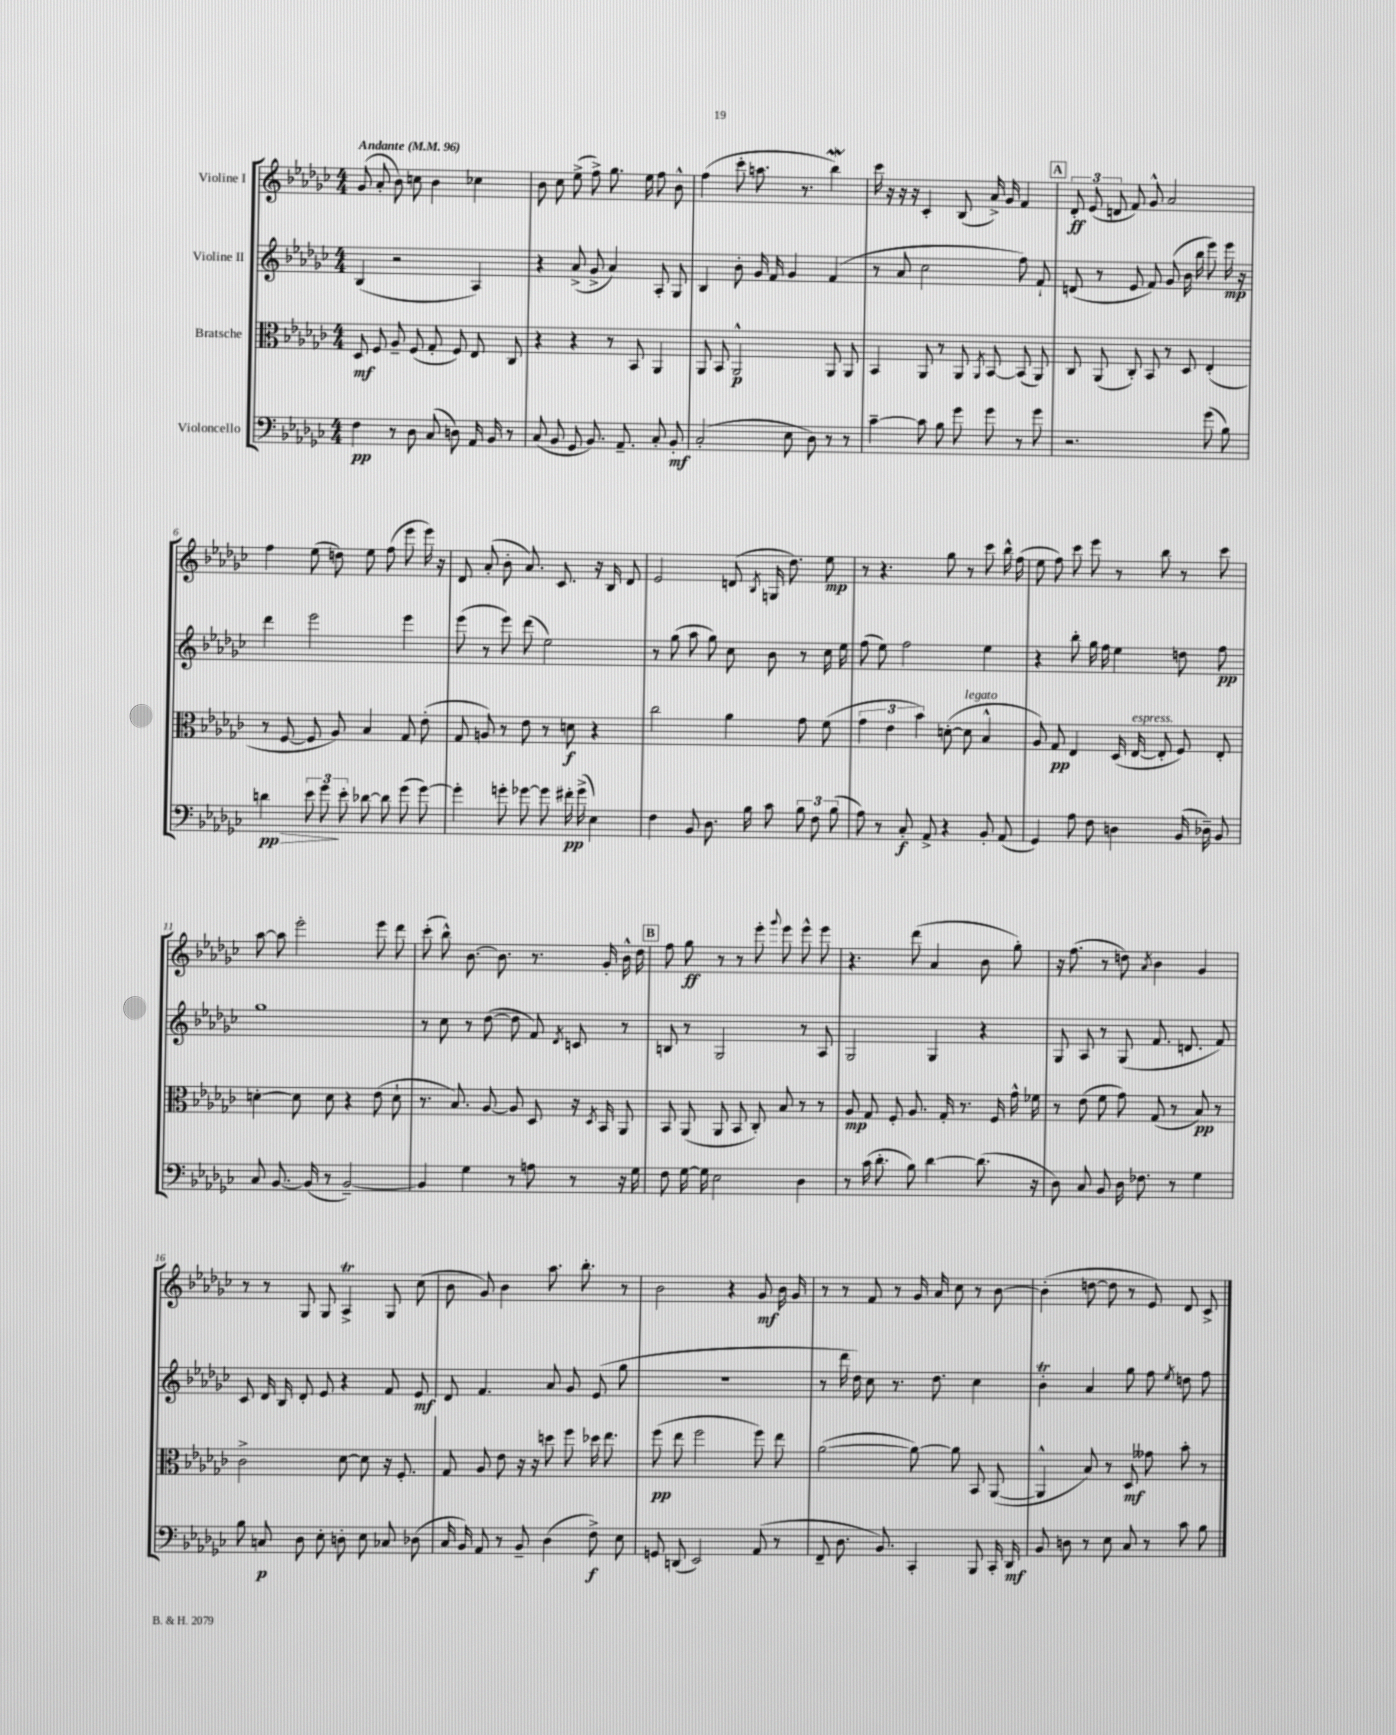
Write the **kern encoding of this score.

**kern	**dynam	**kern	**dynam	**kern	**dynam	**kern	**dynam
*part4	*part4	*part3	*part3	*part2	*part2	*part1	*part1
*staff4	*staff4	*staff3	*staff3	*staff2	*staff2	*staff1	*staff1
*I"Violoncello	*	*I"Bratsche	*	*I"Violine II	*	*I"Violine I	*
*clefF4	*	*clefC3	*	*clefG2	*	*clefG2	*
*k[b-e-a-d-g-c-]	*	*k[b-e-a-d-g-c-]	*	*k[b-e-a-d-g-c-]	*	*k[b-e-a-d-g-c-]	*
*M4/4	*	*M4/4	*	*M4/4	*	*M4/4	*
*MM96	*	*MM96	*	*MM96	*	*MM96	*
=1	=1	=1	=1	=1	=1	=1	=1
!	!	!	!	!	!	!LO:TX:a:B:t=Andante	!
4F\	pp	8D-/	mf	(4B-/	.	(8g-/	.
.	.	8F/	.	.	.	8a-'/	.
8r	.	8A-~/	.	2r	.	8b-\)	.
8D-\	.	(8F/	.	.	.	8ccn\	.
(8C-/	.	8G-'/	.	.	.	4b-\	.
8Dn\)	.	8F/)	.	.	.	.	.
16AA-/	.	8E-/	.	4A-/)	.	4cc-X\	.
16BB-/	.	.	.	.	.	.	.
8r	.	8C-/	.	.	.	.	.
=2	=2	=2	=2	=2	=2	=2	=2
(8C-/	.	4r	.	4r	.	8b-\	.
8BB-/	.	.	.	.	.	8cc-\	.
8GG-/	.	4r	.	(8a-^/	.	(8ee-^\	.
8.BB-/)	.	.	.	8g-^/	.	8ff^\)	.
.	.	8r	.	4a-/)	.	8.gg-\	.
8.AA-~/	.	.	.	.	.	.	.
.	.	8BB-/	.	.	.	.	.
.	.	.	.	.	.	16ee-\	.
8C-'/	.	4AA-/	.	8A-'/	.	8ff\	.
8BB-'/	mf	.	.	8G-/	.	8b-^^\	.
=3	=3	=3	=3	=3	=3	=3	=3
(2C-'/	.	8AA-/	.	4B-/	.	(4ff\	.
.	.	8BB-/	.	.	.	.	.
.	.	2AA-^^/	p	8b-'\	.	8ccc-'\	.
.	.	.	.	16g-/	.	8.aan\	.
.	.	.	.	16f/	.	.	.
8E-\	.	.	.	4g-/	.	.	.
.	.	.	.	.	.	8.r	.
8D-\)	.	.	.	.	.	.	.
8r	.	8AA-/	.	(4f/	.	4bb-W\)	.
8r	.	8AA-/	.	.	.	.	.
=4	=4	=4	=4	=4	=4	=4	=4
[4c-~\	.	4BB-/	.	8r	.	16ccc-\	.
.	.	.	.	.	.	16r	.
.	.	.	.	8a-/	.	16r	.
.	.	.	.	.	.	16r	.
8c-\]	.	8AA-/	.	2cc-\	.	4c-'/	.
8B-\	.	8r	.	.	.	.	.
8g-\	.	8AA-/	.	.	.	(8B-/	.
.	.	8qAA-/	.	.	.	.	.
8g-\	.	[8BB-/	.	.	.	16a-^/)	.
.	.	.	.	.	.	16g-/	.
8r	.	(8BB-/]	.	8ff\)	.	4f/	.
8g-\	.	8AA-/)	.	8f`/	.	.	.
!!LO:REH:place=s1:t=A
=5	=5	=5	=5	=5	=5	=5	=5
2.r	.	8C-/	.	(8dn/	.	12d-'/	ff
.	.	.	.	.	.	(12e-/	.
.	.	(8AA-/	.	8r	.	.	.
.	.	.	.	.	.	12dn/	.
.	.	8C-'/)	.	8e-/	.	8f/)	.
.	.	8BB-/	.	8f/)	.	8g-^^/	.
.	.	8r	.	(8g-/	.	2a-/	.
.	.	8D-/	.	16b-\	.	.	.
.	.	.	.	16bb-\	.	.	.
(8g-\	.	(4E-'/	.	8eee-\)	.	.	.
8B-\)	.	.	.	16eee-\	mp	.	.
.	.	.	.	16r	.	.	.
!!LO:LB:g=z
=6	=6	=6	=6	=6	=6	=6	=6
!	!LO:HP:b	!	!	!	!	!	!
4dn\	> pp	8r	.	4ddd-\	.	4ff\	.
.	.	[8F/	.	.	.	.	.
12e-\	.	8F/]	.	2eee-\	.	(8ee-\	.
12g-\	.	.	.	.	.	.	.
.	.	8A-/)	.	.	.	8ddn\)	.
12e-'\	]	.	.	.	.	.	.
[8d-X\	.	4B-/	.	.	.	8ee-\	.
8d-\]	.	.	.	.	.	(8ff\	.
(8g-\	.	8G-/	.	4eee-\	.	8eee-\	.
[8g-\)	.	(8e-'\	.	.	.	16eee-\)	.
.	.	.	.	.	.	16r	.
=7	=7	=7	=7	=7	=7	=7	=7
4g-'\]	.	8G-/	.	(8eee-\	.	8d-/	.
.	.	8An/)	.	8r	.	(8a-'/	.
8gn'\	.	8r	.	8eee-\)	.	8b-'\	.
[8g-X\	.	8e-\	.	(8ddd-\	.	8.a-/)	.
8g-\]	.	8r	.	2ee-\)	.	.	.
.	.	.	.	.	.	8.c-/	.
16f#X'\	pp	8dn\	f	.	.	.	.
(16g-^\	.	.	.	.	.	.	.
4E-\)	.	4r	.	.	.	16r	.
.	.	.	.	.	.	16B-/	.
.	.	.	.	.	.	8d-/	.
=8	=8	=8	=8	=8	=8	=8	=8
4F\	.	2cc-\	.	8r	.	2e-/	.
.	.	.	.	(8gg-\	.	.	.
8BB-/	.	.	.	8aa-\	.	.	.
8.D-\	.	.	.	8gg-\)	.	.	.
.	.	4a-\	.	8cc-\	.	(8dn/	.
16B-\	.	.	.	.	.	.	.
.	.	.	.	.	.	8qB-/	.
8c-\	.	.	.	8b-\	.	16Gn/	.
.	.	.	.	.	.	8.dd-\)	.
12B-\	.	8g-\	.	8r	.	.	.
12F\	.	.	.	.	.	.	.
.	.	(8f\	.	16cc-\	.	8ee-\	mp
(12B-\	.	.	.	.	.	.	.
.	.	.	.	16ee-\	.	.	.
=9	=9	=9	=9	=9	=9	=9	=9
8A-\)	.	6g-\	.	(8ff\	.	8r	.
8r	.	.	.	8ee-\)	.	4.r	.
.	.	6e-\	.	.	.	.	.
8C-'/	f	.	.	2ff\	.	.	.
.	.	6b-\)	.	.	.	.	.
8AA-^/	.	.	.	.	.	.	.
4r	.	([8dn'\	.	.	.	8gg-\	.
!	!	!LO:TX:a:i:t=legato	!	!	!	!	!
.	.	8d\]	.	.	.	8r	.
8BB-'/	.	4B-^^/	.	4ee-\	.	8ccc-\	.
(8AA-/	.	.	.	.	.	16bb-^^\	.
.	.	.	.	.	.	(16ff\	.
=10	=10	=10	=10	=10	=10	=10	=10
4GG-/)	.	8A-/)	.	4r	.	8ee-\	.
.	.	8G-/	pp	.	.	8ff\)	.
8A-\	.	4E-/	.	8bb-'\	.	8ccc-\	.
8F\	.	.	.	16gg-\	.	8eee-\	.
.	.	.	.	16ff\	.	.	.
4Dn\	.	(16D-/	.	4ee-\	.	8r	.
!	!	!LO:TX:a:i:t=espress.	!	!	!	!	!
.	.	[16E-/	.	.	.	.	.
.	.	8E-'/]	.	.	.	8bb-\	.
(16BB-/	.	8F/)	.	8ddn\	.	8r	.
16D-X~\)	.	.	.	.	.	.	.
8BB-/	.	8E-'/	.	8ff\	pp	8ccc-\	.
!!LO:LB:g=z
=11	=11	=11	=11	=11	=11	=11	=11
8C-/	.	[4dn'\	.	1gg-	.	[8aa-\	.
[8.BB-/	.	.	.	.	.	8aa-\]	.
.	.	8d\]	.	.	.	2eee-'\	.
(16BB-/]	.	.	.	.	.	.	.
8r	.	8d\	.	.	.	.	.
[2BB-~/)	.	4r	.	.	.	.	.
.	.	(8e-\	.	.	.	8eee-\	.
.	.	8d`\	.	.	.	8ddd-\	.
=12	=12	=12	=12	=12	=12	=12	=12
4BB-/]	.	8.r	.	8r	.	(8ccc-'\	.
.	.	.	.	8cc-\	.	8bb-^^\)	.
.	.	8.B-/)	.	.	.	.	.
4G-\	.	.	.	8r	.	[8.b-\	.
.	.	[8A-/	.	([8dd-\	.	.	.
.	.	.	.	.	.	8.b-\]	.
8r	.	8A-/]	.	8dd-\]	.	.	.
8An\	.	8D-/	.	8f/)	.	8.r	.
.	.	.	.	8qd-/	.	.	.
8r	.	16r	.	8cn/	.	.	.
.	.	8qD-/	.	.	.	.	.
.	.	16BB-/	.	.	.	16g-'/	.
16r	.	8AA-/	.	8r	.	16b-^^\	.
16G-\	.	.	.	.	.	16dd-\	.
!!LO:REH:place=s1:t=B
=13	=13	=13	=13	=13	=13	=13	=13
8F\	.	8BB-/	.	8Bn/	.	8ff\	.
[16G-\	.	(8AA-/	.	8r	.	8gg-\	ff
16G-\]	.	.	.	.	.	.	.
2E-\	.	8AA-/	.	2G-/	.	8r	.
.	.	8BB-/	.	.	.	8r	.
.	.	8C-'/)	.	.	.	8eee-'\	.
.	.	.	.	.	.	8qqggg-/	.
.	.	8B-/	.	.	.	8eee-\	.
4D-\	.	8r	.	8r	.	8eee-^^\	.
.	.	8r	.	8A-/	.	8eee-\	.
=14	=14	=14	=14	=14	=14	=14	=14
8r	.	8A-/	mp	2G-/	.	4.r	.
(16c-\	.	8G-/	.	.	.	.	.
8.d-'\	.	.	.	.	.	.	.
.	.	8F'/	.	.	.	.	.
8B-\)	.	8.A-/	.	.	.	(8ddd-\	.
[4d-\	.	.	.	4G-/	.	4a-/	.
.	.	16G-'/	.	.	.	.	.
.	.	8.r	.	.	.	.	.
(8.d-\]	.	.	.	4r	.	8b-\	.
.	.	16F/	.	.	.	.	.
.	.	16g-^^\	.	.	.	8gg-'\)	.
16r	.	16f-X\	.	.	.	.	.
=15	=15	=15	=15	=15	=15	=15	=15
8D-\)	.	8r	.	8G-/	.	16r	.
.	.	.	.	.	.	(8.ff\	.
8C-/	.	(8e-\	.	8A-/	.	.	.
8BB-/	.	8f\	.	8r	.	8r	.
16D-\	.	8g-\)	.	(8G-/	.	8ddn\)	.
8.F-X\	.	.	.	.	.	.	.
.	.	.	.	.	.	8qa-/	.
.	.	(8G-/	.	8.f/	.	4b-\	.
8r	.	8r	.	.	.	.	.
.	.	.	.	8.dn/	.	.	.
4G-\	.	8B-/)	pp	.	.	4g-/	.
.	.	8r	.	8f/)	.	.	.
!!LO:LB:g=z
=16	=16	=16	=16	=16	=16	=16	=16
8B-\	.	2c-^\	.	8c-/	.	8r	.
8Cn/	p	.	.	16d-/	.	8r	.
.	.	.	.	16B-/	.	.	.
8D-\	.	.	.	8d-'/	.	8G-/	.
8E-'\	.	.	.	8e-/	.	8G-/	.
8Dn'\	.	[8d-\	.	4r	.	4A-T^/	.
8E-\	.	8d-\]	.	.	.	.	.
8C-X/	.	16r	.	8f/	.	8G-/	.
.	.	8.F'/	.	.	.	.	.
(8D-X\	.	.	.	8e-/	mf	(8cc-\	.
=17	=17	=17	=17	=17	=17	=17	=17
16C-/	.	8G-/	.	8d-/	.	8b-\	.
16BB-/)	.	.	.	.	.	.	.
8AA-/	.	8A-/	.	4.f/	.	8g-/)	.
8r	.	8e-\	.	.	.	4b-\	.
8BB-~/	.	16r	.	.	.	.	.
.	.	16r	.	.	.	.	.
(4D-\	.	8ddn\	.	8a-/	.	8.aa-\	.
.	.	8ff\	.	8g-/	.	.	.
.	.	.	.	.	.	8.bb-'\	.
8F^\)	f	16dd-X\	.	(8e-/	.	.	.
.	.	8.ee-\	.	.	.	.	.
8E-\	.	.	.	8gg-\	.	8r	.
=18	=18	=18	=18	=18	=18	=18	=18
8GGn/	.	(8ff\	pp	1r	.	2b-\	.
(8DDn/	.	8ee-\	.	.	.	.	.
2EE-/)	.	2ff\	.	.	.	.	.
.	.	.	.	.	.	4r	.
(8AA-/	.	8ff\)	.	.	.	8g-/	mf
8r	.	8ee-\	.	.	.	16b-\	.
.	.	.	.	.	.	16g-/	.
=19	=19	=19	=19	=19	=19	=19	=19
8FF~/	.	([2a-\	.	8r	.	8r	.
8.D-\	.	.	.	16ddd-\	.	8r	.
.	.	.	.	16dd-\)	.	.	.
.	.	.	.	8cc-\	.	8f/	.
8.BB-/)	.	.	.	.	.	.	.
.	.	.	.	8.r	.	8r	.
4CC-'/	.	8a-\_)	.	.	.	16g-/	.
.	.	.	.	8.dd-\	.	16a-/	.
.	.	8a-\]	.	.	.	8cc-\	.
8BBB-/	.	8BB-/	.	4cc-\	.	8r	.
16CC-'/	.	([8AA-/	.	.	.	[8b-\	.
16DD-/	mf	.	.	.	.	.	.
=20	=20	=20	=20	=20	=20	=20	=20
8BB-/	.	4AA-^^/]	.	4b-t'\	.	(4b-'\]	.
8Dn\	.	.	.	.	.	.	.
8r	.	8B-/)	.	4a-/	.	[8ddn\	.
8E-\	.	8r	.	.	.	8dd\]	.
8C-/	.	8D-/	mf	8gg-\	.	8r	.
8r	.	8g--X\	.	8ff\	.	8e-/)	.
.	.	.	.	8qee-/	.	.	.
8c-\	.	8b-'\	.	8ddn\	.	8d-/	.
8B-\	.	8r	.	8ff\	.	8c-^/	.
==	==	==	==	==	==	==	==
*-	*-	*-	*-	*-	*-	*-	*-
